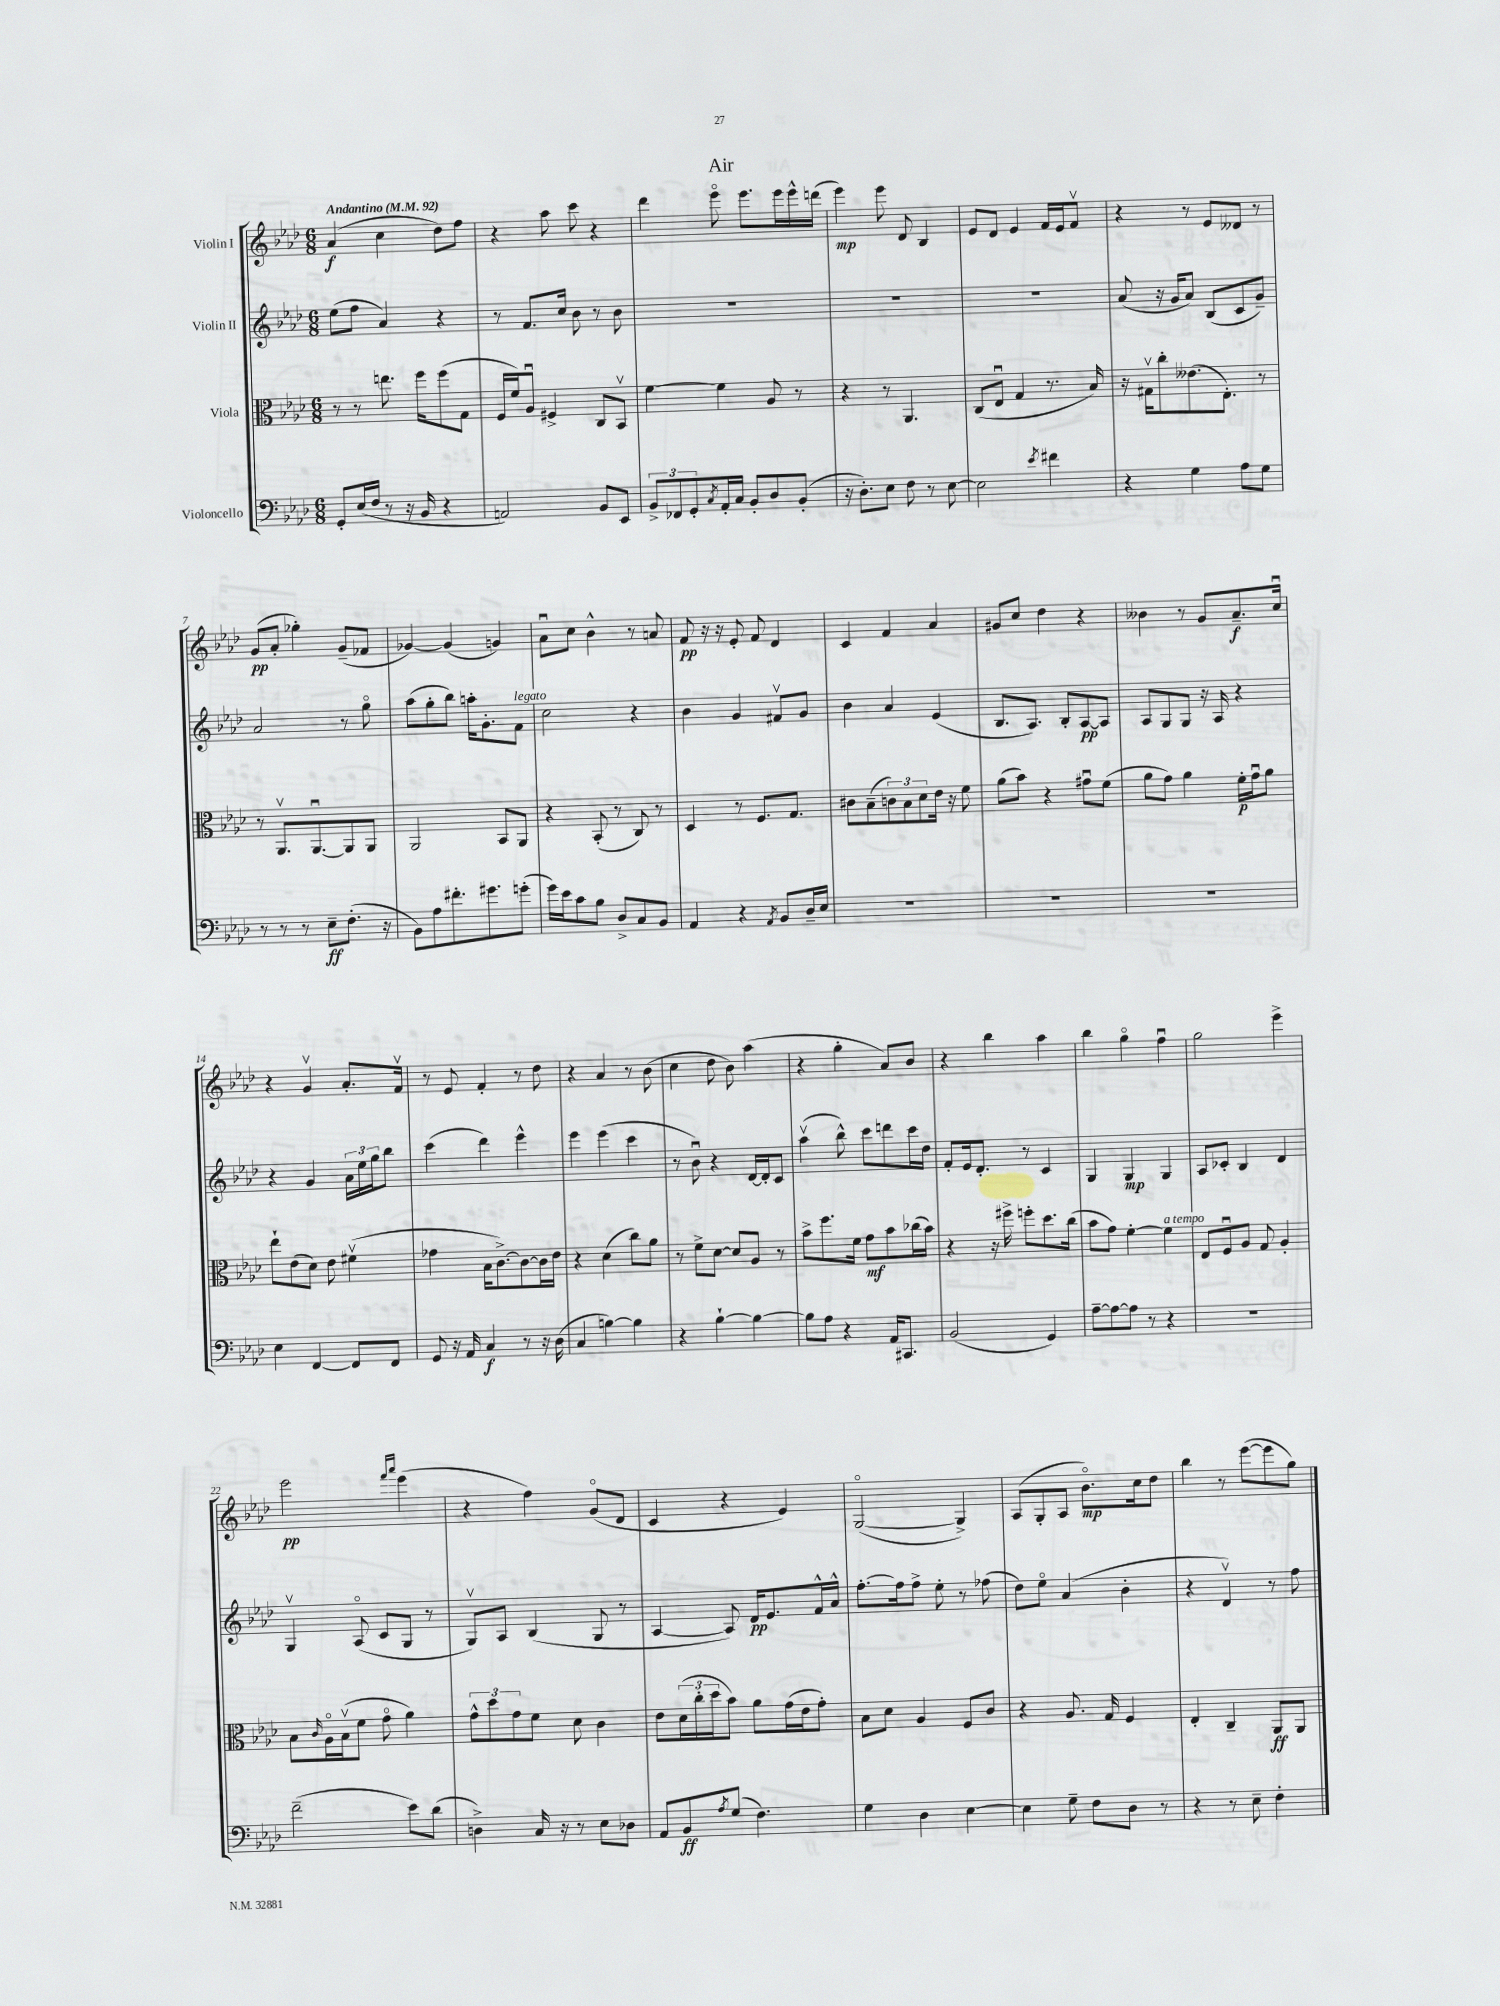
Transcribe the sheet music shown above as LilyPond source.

\header { title = "Air" }
<<
\new StaffGroup <<
\new Staff = "s0" \with { instrumentName = "Violin I" } {
    \clef treble \key aes \major \numericTimeSignature \time 6/8 \tempo "Andantino" 4 = 92
    aes'4\f( c''4 des''8) f''8 |
    r4 aes''8 c'''8 r4 |
    des'''4 ees'''8\flageolet ees'''8. ees'''16 ees'''16-^ d'''16( |
    ees'''4\mp) ees'''8 des'8 bes4 |
    ees'8 des'8 ees'4 f'16 ees'16 f'8\upbow |
    r4 r8 ees'8 deses'8 r8 |
    g'8\pp( aes'8-. ges''4-.) g'8--( fes'8 |
    ges'4~) ges'4( g'4) |
    aes'8\downbow c''8 bes'4-^ r8 a'8 |
    f'8\pp r16 r16 ees'8-. f'8 des'4 |
    c'4 f'4 aes'4 |
    gis'8 c''8 des''4 r4 |
    beses'4 r8 g'8 aes'8.--\f c''16\downbow |
    r4 g'4\upbow aes'8.-. f'16\upbow |
    r8 ees'8 f'4-. r8 des''8 |
    r4 aes'4 r8 bes'8( |
    c''4 des''8 bes'8) aes''4( |
    r4 g''4-. aes'8) bes'8 |
    r4 bes''4 aes''4 |
    bes''4 g''4\flageolet f''4\downbow |
    g''2 ees'''4-> |
    ees'''2\pp \grace { f'''16 aes'''16 } ees'''4( |
    r4 f''4) g'8\flageolet( des'8 |
    c'4 r4 ees'4) |
    g2~\flageolet( g4->) |
    aes8( g8-. aes8 bes'8.\flageolet\mp) c''16 des''8 |
    bes''4 r8 ees'''8~( ees'''8 g''8) \bar "|." |
}
\new Staff = "s1" \with { instrumentName = "Violin II" } {
    \clef treble \key aes \major \numericTimeSignature \time 6/8
    ees''8( f''8 aes'4) r4 |
    r8 f'8. c''16 bes'8 r8 bes'8 |
    R2. |
    R2. |
    R2. |
    aes'8( r16 g'16 aes'8) bes8( c'8 g'8--) |
    aes'2 r8 g''8\flageolet |
    aes''8( g''8-. bes''8) a''16-. g'8.-. f'8^\markup { \italic "legato" } |
    c''2 r4 |
    bes'4 g'4 fis'8\upbow g'8 |
    bes'4 aes'4 ees'4( |
    bes8. aes8.) bes8-. aes8~\pp aes8 |
    aes8 g8 g8 r16 aes16 r4 |
    r4 g'4 \tuplet 3/2 { aes'16 ees''16 g''16 } bes''8 |
    c'''4( des'''4) ees'''4-^ |
    ees'''4 ees'''4( c'''4 |
    r8 bes'8\downbow) r4 des'16~ des'16-. c'8 |
    aes''4\upbow( bes''8-^) c'''8 d'''8 c'''16 des''16 |
    f'8-. ees'16 des'8.-. r8 c'4 |
    g4 g4\mp g4 |
    aes8 ces'8-. bes4 des'4 |
    g4\upbow aes8\flageolet( c'8 g8 r8 |
    g8\upbow) aes8 bes4( g8 r8 |
    aes4~ aes8) des'16\pp ees'8. f'16-^ aes'16-^ |
    f''8.~-. f''16 f''8-> ees''8-. r8 fes''8( |
    des''8) ees''8\flageolet aes'4( bes'4-. |
    r4 des'4\upbow) r8 f''8 \bar "|." |
}
\new Staff = "s2" \with { instrumentName = "Viola" } {
    \clef alto \key aes \major \numericTimeSignature \time 6/8
    r8 r8 e''8. f''16 f''8( g8 |
    f16 f'16) aes8\downbow fis4-> c8 bes,8\upbow |
    f'4~ f'4 aes8 r8 |
    r4 r8 aes,4. |
    c8( ees8\downbow g4 r8. bes16) |
    r16 gis16\upbow c''8-. eeses'8.( ees8.-.) r8 |
    r8 aes,8.\upbow aes,8.~\downbow aes,8 aes,8 |
    aes,2 bes,8 aes,8 |
    r4 bes,8-.( r8 c8) r8 |
    des4 r8 f8. g8. |
    cis'8 bes8--( \tuplet 3/2 { c'8) bes8 des'8 } ees'16 r16 f'8 |
    aes'8( bes'8) r4 gis'8\downbow f'8( |
    aes'8 g'8) aes'4 f'16-.\p g'16\downbow aes'8 |
    ees''8-! ees'8( des'8) ees'8 fis'4\upbow( |
    ges'4 bes16 c'8.~->) c'8~ c'16 ees'16 |
    r4 des'4( c''8) aes'8 |
    r8 f'8-> des'8~ des'8 aes8 r8 |
    bes'8-> f''8. f'16 g'8\mf bes'8 ces''16( bes'16) |
    r4 r16 fis''16-> f''8-. des''8. c''16( |
    bes'8 g'8) f'4~-. f'4^\markup { \italic "a tempo" } |
    ees8 f8\downbow aes8 g8 aes4-. |
    bes8 \grace { c'16 } aes16\flageolet bes16\upbow( f'8 g'8\flageolet aes'4) |
    \tuplet 3/2 { g'8-^ des''8 g'8 } f'8 des'8 c'4 |
    ees'8 \tuplet 3/2 { des'16( c''16-. des''16 } bes'8) aes'8 g'16( ees'16 g'8-.) |
    bes8 des'8 aes4 f8 c'8 |
    r4 aes8. g16 f4 |
    ees4-. c4-- aes,8\ff aes,8 \bar "|." |
}
\new Staff = "s3" \with { instrumentName = "Violoncello" } {
    \clef bass \key aes \major \numericTimeSignature \time 6/8
    g,8-. ees16( f16 r8 r16 bes,16 r4 |
    a,2) bes,8 ees,8 |
    \tuplet 3/2 { bes,8-> fes,8 g,8-. } \acciaccatura { c8 } aes,16-. c16 bes,8-. des8 bes,8-.( |
    r16 des8.-.) ees8 f8 r8 ees8~ |
    ees2 \acciaccatura { ees'8 } fis'4 |
    r4 g4 aes8 g8 |
    r8 r8 r8 ees8--\ff f8.-.( r16 |
    bes,8) aes8 fis'8.-. gis'8. g'8-.( |
    g'16) ees'16 c'8 bes8 des8-> c8 bes,8 |
    aes,4 r4 \acciaccatura { aes,8 } bes,8 des16-- ees16 |
    R2. |
    R2. |
    R2. |
    ees4 f,4~ f,8 f,8 |
    g,8 r16 aes,16 c4\f r8 r16 des16( |
    c4 b4~) b4 |
    r4 bes4~-! bes4~ |
    bes8 aes8 r4 aes,16 cis,8. |
    bes,2( g,4) |
    aes8~-- aes8~ aes8 r8 r4 |
    R2. |
    f'2--( ees'8) des'8( |
    d4->) c16 r16 r8 ees8 des8 |
    aes,8 bes,8\ff \acciaccatura { aes8 } g8( f4.) |
    g4 des4 ees4~ |
    ees4 g8-- f8 des8 r8 |
    r4 r8 ees8-- f4-. \bar "|." |
}
>>
>>
